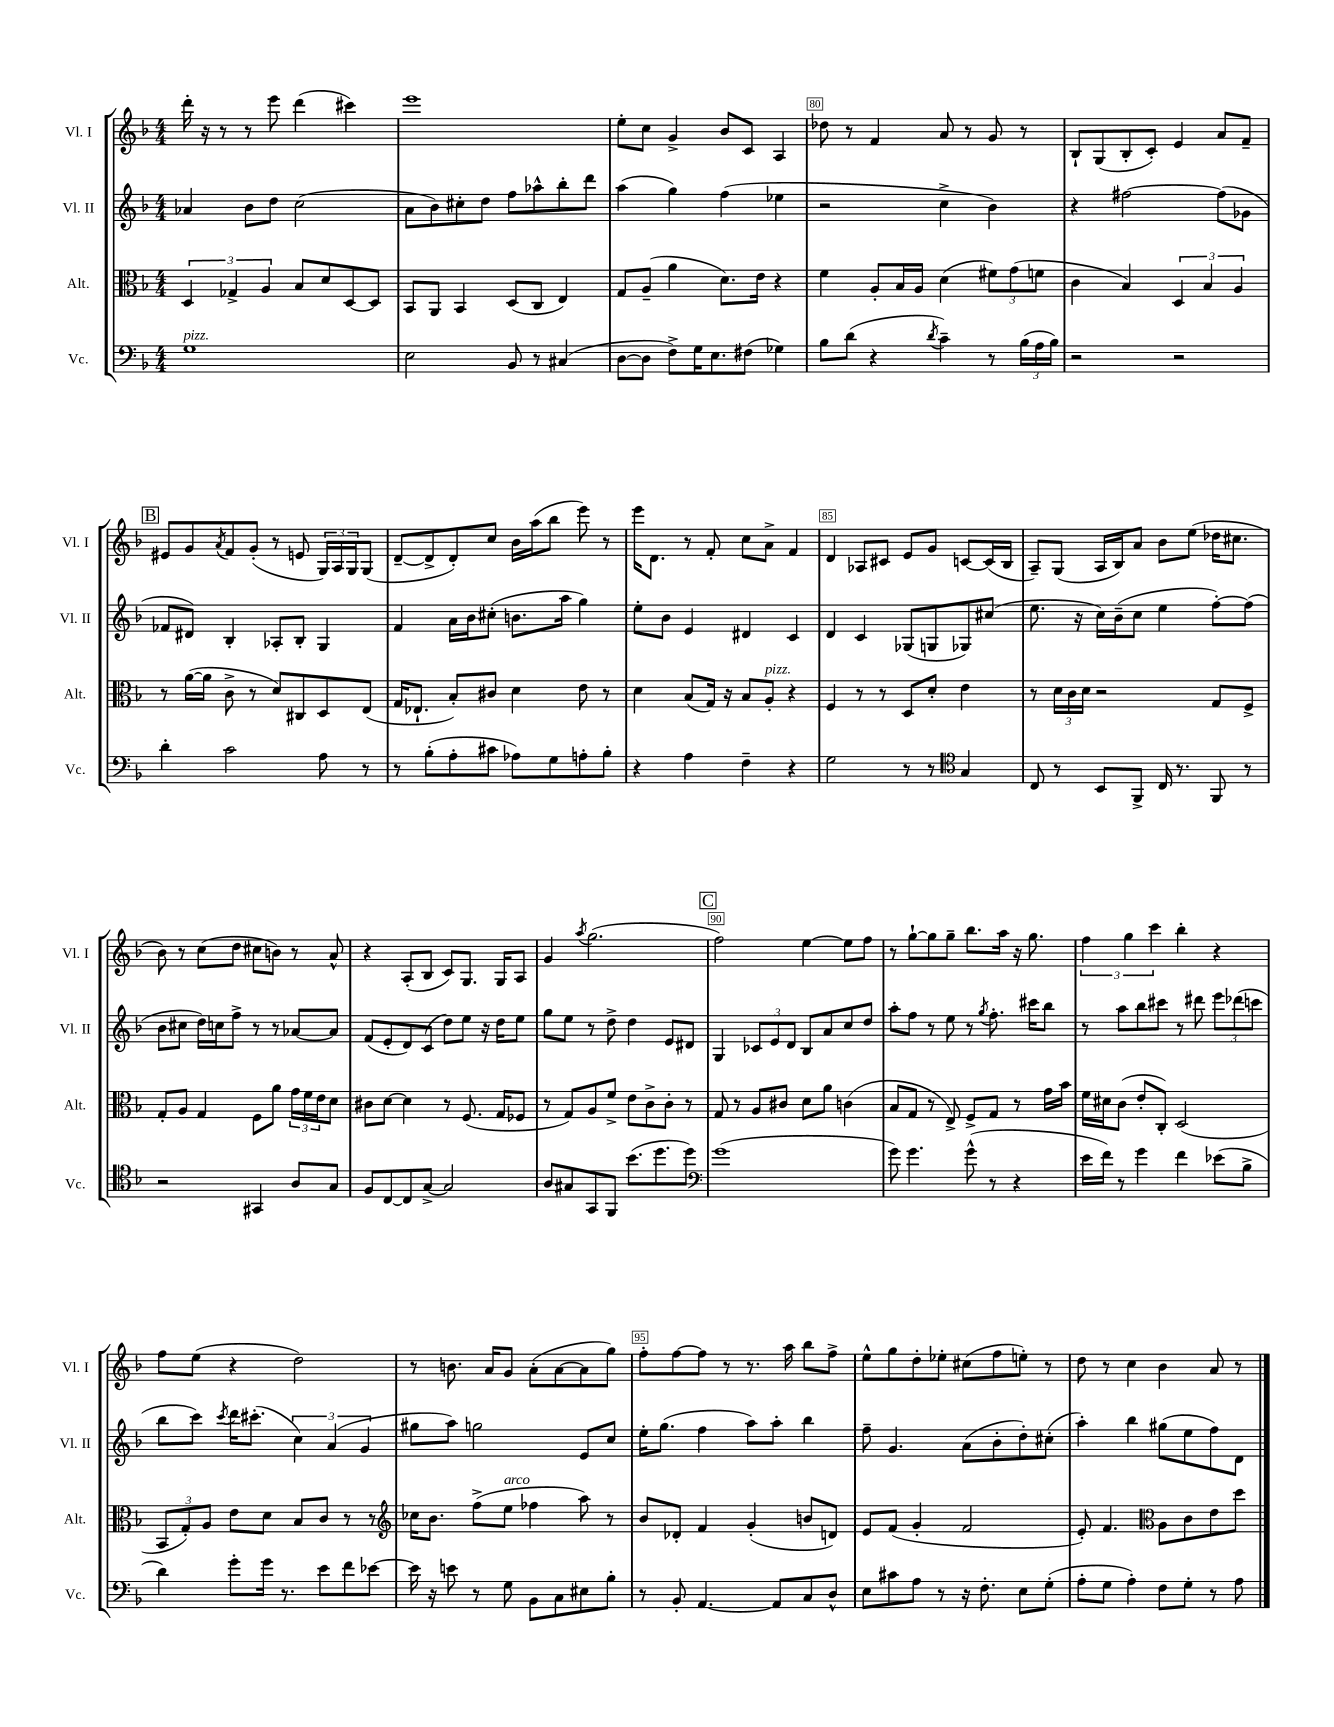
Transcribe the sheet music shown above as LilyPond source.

<<
\new StaffGroup <<
\new Staff = "s0" \with { instrumentName = "Vl. I" shortInstrumentName = "Vl. I" } {
    \clef treble \key f \major \numericTimeSignature \time 4/4
    d'''16-. r16 r8 r8 e'''8 d'''4( cis'''4) |
    e'''1 |
    e''8-. c''8 g'4-> bes'8 c'8 a4 |
    des''8 r8 f'4 a'8 r8 g'8 r8 |
    bes8-! g8( bes8-. c'8-.) e'4 a'8 f'8-- |
    \mark \markup { \box "B" } eis'8 g'8 \acciaccatura { a'8 } f'8 g'8-.( r8 e'8 \tuplet 3/2 { g16) a16 g16 } g8( |
    d'8~-- d'8-> d'8-.) c''8 bes'16 a''16( bes''8 e'''8) r8 |
    e'''16 d'8. r8 f'8-. c''8 a'8-> f'4 |
    d'4 aes8 cis'8 e'8 g'8 c'8~ c'16( bes16 |
    a8--) g8( a16 bes16) a'8 bes'8 e''8( des''16 cis''8. |
    bes'8) r8 c''8( d''8 cis''8 b'8) r8 a'8-^ |
    r4 a8-.( bes8 c'8) g8. g16 a8 |
    g'4 \acciaccatura { a''8 } g''2.( |
    \mark \markup { \box "C" } f''2) e''4~ e''8 f''8 |
    r8 g''8~-! g''8 g''8-- bes''8. a''16 r16 g''8. |
    \tuplet 3/2 { f''4 g''4 c'''4 } bes''4-. r4 |
    f''8 e''8( r4 d''2) |
    r8 b'8. a'16 g'8 a'8-.( a'8~ a'8 g''8) |
    f''8-. f''8~ f''8 r8 r8. a''16 bes''8 f''8-> |
    e''8-^ g''8 d''8-. ees''8-. cis''8( f''8 e''8-.) r8 |
    d''8 r8 c''4 bes'4 a'8 r8 \bar "|." |
}
\new Staff = "s1" \with { instrumentName = "Vl. II" shortInstrumentName = "Vl. II" } {
    \clef treble \key f \major \numericTimeSignature \time 4/4
    aes'4 bes'8 d''8 c''2( |
    a'8 bes'8) cis''8-. d''8 f''8 aes''8-^ bes''8-. d'''8 |
    a''4( g''4) f''4( ees''4 |
    r2 c''4-> bes'4) |
    r4 fis''2~ fis''8( ges'8 |
    \mark \markup { \box "B" } fes'8 dis'8) bes4-. aes8-. bes8-. g4 |
    f'4 a'16 bes'16 cis''8-.( b'8. a''16 g''4) |
    e''8-. bes'8 e'4 dis'4 c'4 |
    d'4 c'4 ges8( g8 ges8) cis''8( |
    e''8. r16 c''16) bes'16--( c''8 e''4 f''8~-.) f''8( |
    bes'8 cis''8 d''16) c''16 f''8-> r8 r8 aes'8~ aes'8 |
    f'8( e'8-. d'8) c'8( d''8) e''8 r16 d''16 e''8 |
    g''8 e''8 r8 d''8-> d''4 e'8 dis'8 |
    \mark \markup { \box "C" } g4 \tuplet 3/2 { ces'8 e'8 d'8 } bes8 a'8 c''8 d''8 |
    a''8-. f''8 r8 e''8 r8 \acciaccatura { g''8 } f''8.-. cis'''16 bes''8 |
    r8 a''8 bes''8 cis'''8 r8 dis'''8 \tuplet 3/2 { e'''8 des'''8( c'''8 } |
    bes''8 c'''8) \acciaccatura { c'''8 } d'''16 cis'''8.-.( \tuplet 3/2 { c''4) a'4( g'4 } |
    gis''8 a''8) g''2 e'8 c''8 |
    e''16-. g''8.( f''4 a''8) a''8-. bes''4 |
    f''8-- g'4. a'8( bes'8-. d''8-.) cis''8-.( |
    a''4-.) bes''4 gis''8( e''8 f''8) d'8 \bar "|." |
}
\new Staff = "s2" \with { instrumentName = "Alt." shortInstrumentName = "Alt." } {
    \clef alto \key f \major \numericTimeSignature \time 4/4
    \tuplet 3/2 { d4 ges4-> a4 } bes8 d'8 d8~ d8 |
    bes,8 a,8 bes,4 d8( c8 e4) |
    g8 a8--( a'4 d'8.) e'16 r4 |
    f'4 a8-. bes16 a16 d'4( \tuplet 3/2 { fis'8) g'8( f'8 } |
    c'4 bes4) \tuplet 3/2 { d4 bes4 a4 } |
    \mark \markup { \box "B" } r8 a'16~( a'16 c'8-> r8 d'8) cis8 d8 e8( |
    g16 ees8.-! bes8-.) cis'8 d'4 e'8 r8 |
    d'4 bes8( g16) r16 bes8 a8-.^\markup { \italic "pizz." } r4 |
    f4 r8 r8 d8 d'8-. e'4 |
    r8 \tuplet 3/2 { d'16 c'16 d'16 } r2 g8 f8-> |
    g8-. a8 g4 f8 a'8 \tuplet 3/2 { g'16 f'16 e'16 } d'8 |
    cis'8 d'8~ d'4 r8 f8.( g16 fes8 |
    r8 g8) a8 f'8-> e'8 c'8-> c'8-. r8 |
    \mark \markup { \box "C" } g8 r8 a8 cis'8 d'8 a'8 c'4( |
    bes8 g8 r8 e8->) f8-> g8 r8 g'16 bes'16 |
    f'16 dis'16 c'8( e'8-. c8-.) d2( |
    \tuplet 3/2 { bes,8 g8-.) a8 } e'8 d'8 bes8 c'8 r8 r8 |
    \clef treble ces''16 bes'8. f''8->( e''8^\markup { \italic "arco" } fes''4 a''8) r8 |
    bes'8 des'8-. f'4 g'4-.( b'8 d'8) |
    e'8 f'8( g'4-. f'2 |
    e'8-.) f'4. \clef alto a8 c'8 e'8 d''8 \bar "|." |
}
\new Staff = "s3" \with { instrumentName = "Vc." shortInstrumentName = "Vc." } {
    \clef bass \key f \major \numericTimeSignature \time 4/4
    g1^\markup { \italic "pizz." } |
    e2 bes,8 r8 cis4( |
    d8~ d8 f8->) g16 e8. fis8( ges4) |
    bes8 d'8( r4 \acciaccatura { d'8 } c'4--) r8 \tuplet 3/2 { bes16( a16 bes16) } |
    r2 r2 |
    \mark \markup { \box "B" } d'4-. c'2 a8 r8 |
    r8 bes8-.( a8-. cis'8 aes8) g8 a8-. bes8-. |
    r4 a4 f4-- r4 |
    g2 r8 r8 \clef tenor g4 |
    c8 r8 bes,8 f,8-> c16 r8. f,8 r8 |
    r2 gis,4 a8 g8 |
    f8 c8~ c8 g8~-> g2 |
    a8 gis8 g,8 f,8 bes'8.( d''8. d''8) |
    \mark \markup { \box "C" } \clef bass g'1( |
    g'8) g'4. g'8-^( r8 r4 |
    e'16 f'16) r8 g'4 f'4 ees'8( bes8-> |
    d'4) g'8-. g'16 r8. e'8 f'8 ees'8~ |
    ees'16 r16 e'8 r8 g8 bes,8 c8 eis8 bes8-. |
    r8 bes,8-. a,4.~ a,8 c8 d8-^ |
    e8 cis'8 a8 r8 r16 f8.-. e8 g8-.( |
    a8-. g8 a4-.) f8 g8-. r8 a8 \bar "|." |
}
>>
>>
\layout { \context { \Score currentBarNumber = #77 \override BarNumber.break-visibility = ##(#f #t #t) barNumberVisibility = #(every-nth-bar-number-visible 5) \override BarNumber.stencil = #(make-stencil-boxer 0.1 0.3 ly:text-interface::print) } }
